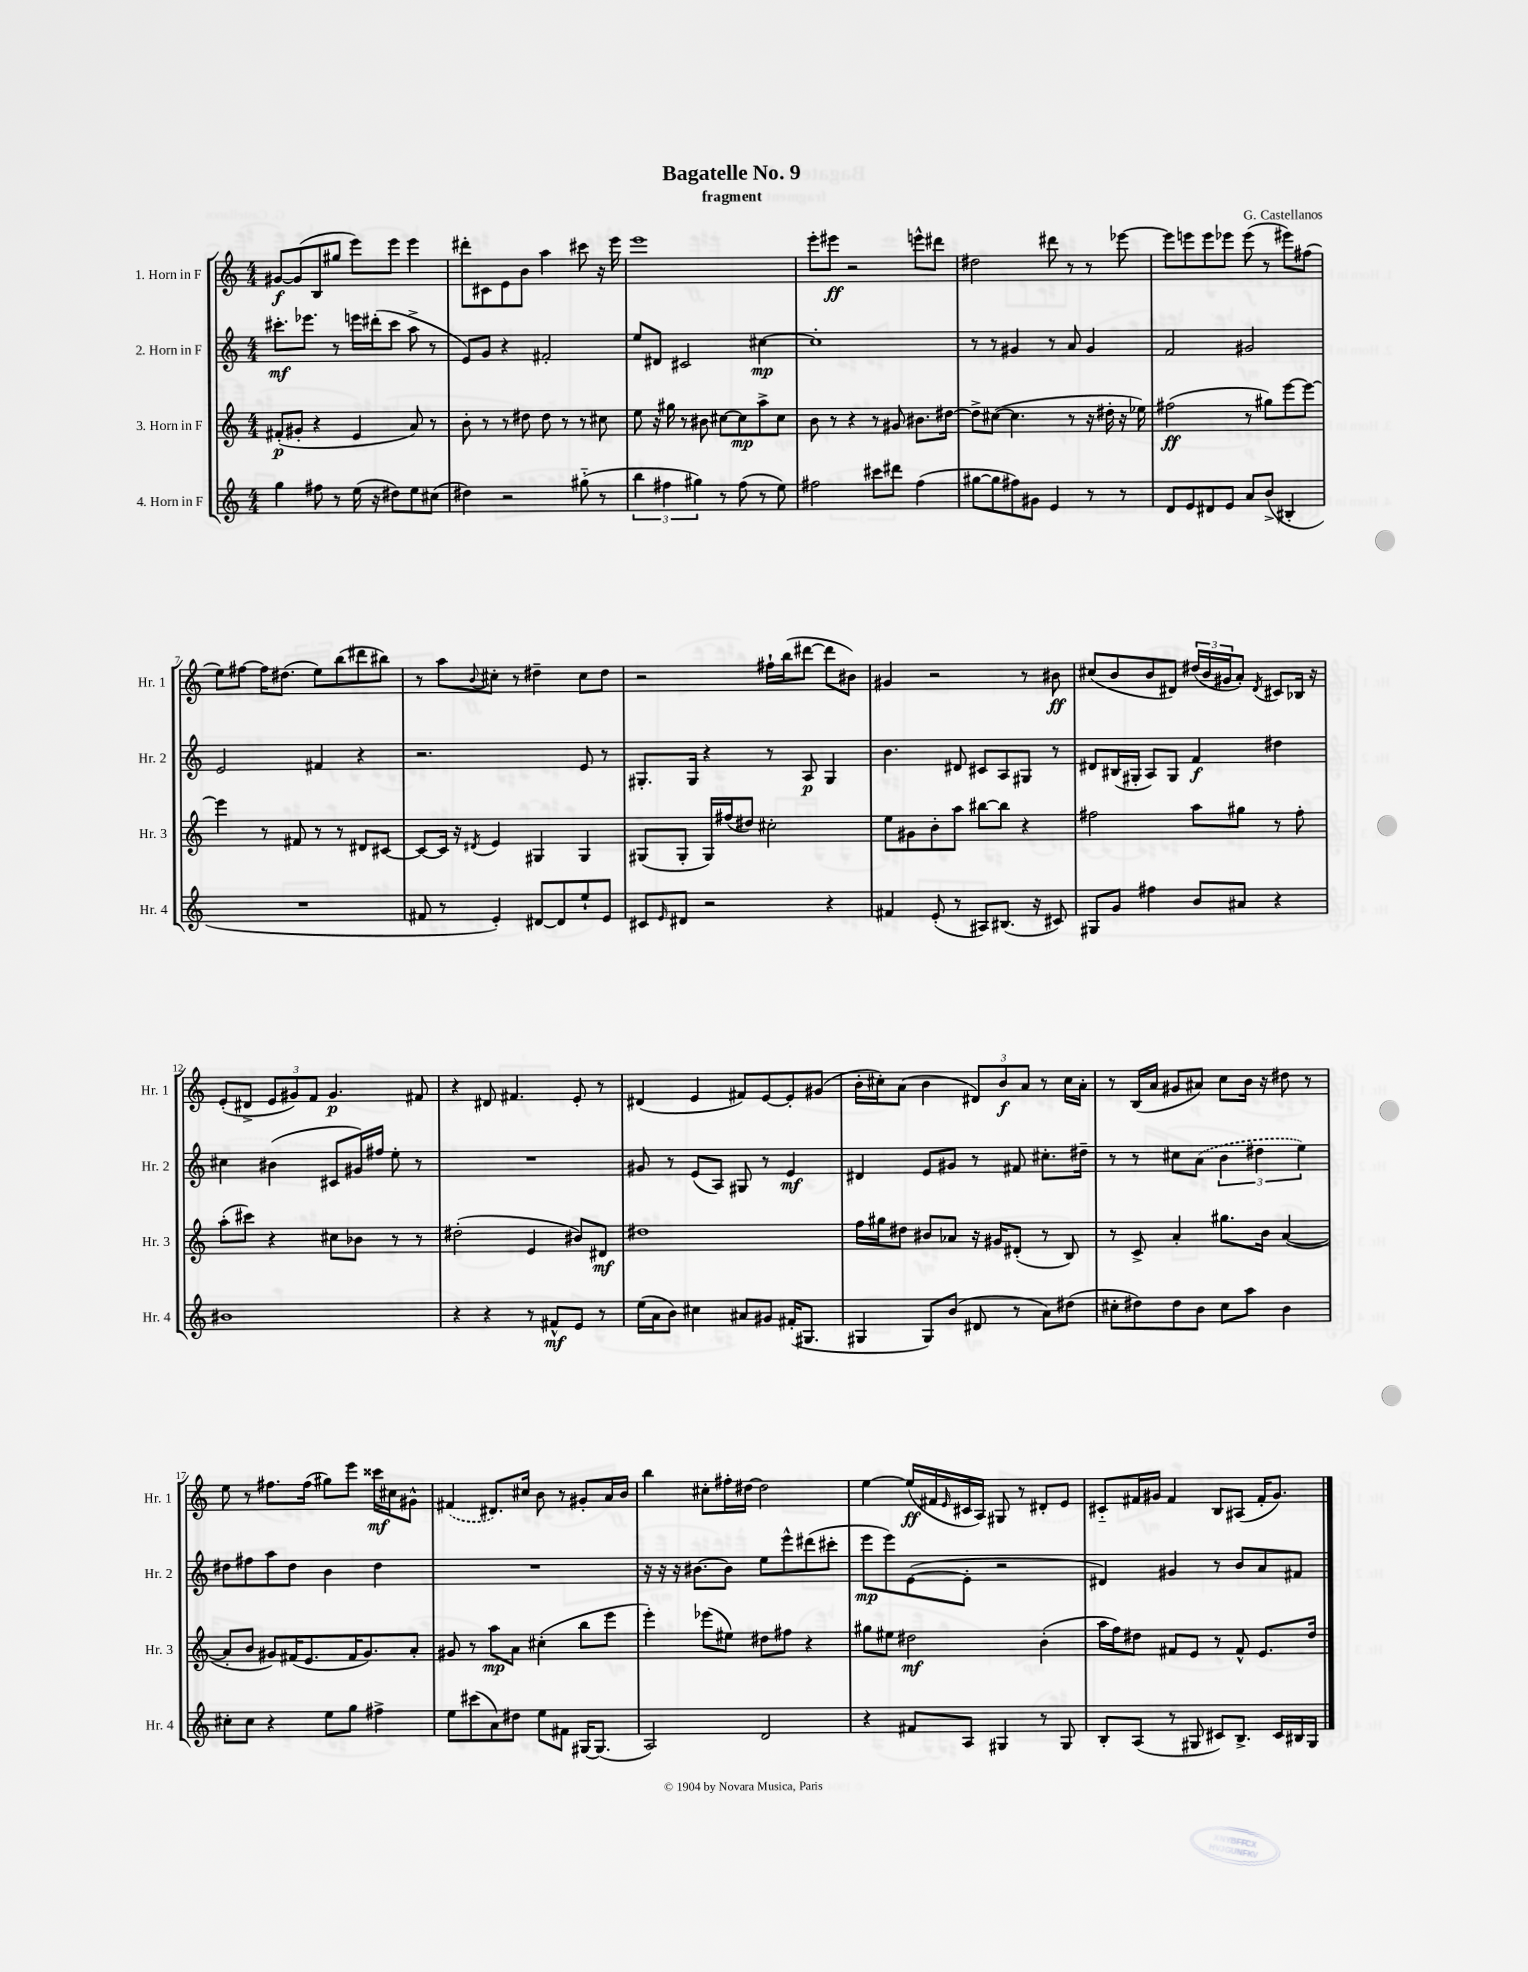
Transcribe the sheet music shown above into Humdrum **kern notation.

**kern	**kern	**kern	**kern
*staff4	*staff3	*staff2	*staff1
*clefG2	*clefG2	*clefG2	*clefG2
*k[]	*k[]	*k[]	*k[]
*M4/4	*M4/4	*M4/4	*M4/4
4gg	(8f#'	8.ccc#'	[8g#
.	8g#'	.	(8g#]
.	.	8.eee-	.
8ff#	4r	.	8B
8r	.	8r	8gg#
(16ee	4e	16eee	8eee)
16r	.	(16ddd#'	.
8dd#)	.	8ccc#	8eee
8ee	8a)	8aa^	4eee
(8cc#	8r	8r	.
=	=	=	=
4dd#)	8b'	8e)	8ddd#'
.	8r	8g	8c#
2r	8r	4r	8e
.	8dd#	.	8b
.	8dd#	2f#'	4aa
.	8r	.	.
(8gg#'~	8r	.	8ccc#
8r	8cc#	.	16r
.	.	.	16eee
=	=	=	=
6bb	8ee	8ee	1eee
.	16r	8d#	.
6ff#	.	.	.
.	16gg#	.	.
.	8r	2c#	.
6gg#)	.	.	.
.	8b#	.	.
8r	[8cc#	.	.
(8ff#	8cc#]	.	.
8r	8aa^	[4cc#	.
8ee)	8cc#	.	.
=	=	=	=
2ff#	8b	1cc#']	8eee'
.	8r	.	8eee#
.	4r	.	2r
8ccc#	8r	.	.
8ddd#	8g#	.	.
(4ff#	8.b#	.	8eee^^
.	.	.	8ddd#
.	[16dd#	.	.
=	=	=	=
[8gg#	8dd#^]	8r	2dd#
8gg#]	([8cc#	8r	.
8ff#)	4.cc#]	4g#	.
8g#	.	.	.
4e	.	8r	8ddd#
.	8r	8a	8r
8r	16r	4g#	8r
.	16dd#'	.	.
8r	16r	.	[8eee-
.	16ee-)	.	.
=	=	=	=
8d	(2ff#	2f	8eee-]
8e	.	.	8eee
8d#	.	.	8eee
8e	.	.	8eee-
8a	8r	2g#	(8eee-
(8b^	8gg#)	.	8r
4B#'	[8eee	.	8eee#)
.	8eee_	.	(8ff#
=	=	=	=
1r	4eee]	2e	8ee)
.	.	.	[8ff#
.	8r	.	16ff#]
.	.	.	(8.dd#
.	8f#	.	.
.	8r	4f#	8ee)
.	8r	.	(8bb
.	8d#	4r	8ddd#
.	[8c#	.	8bb#)
=	=	=	=
8f#	8c#_	2.r	8r
8r	16c#]	.	8aa
.	16r	.	.
.	8qd#	.	8qqb
4e')	4e	.	8cc#'
.	.	.	8r
[8d#	4G#	.	4dd#~
8d#]	.	.	.
8ee`	4G#	8e	8cc#
8e	.	8r	8dd#
=	=	=	=
8c#	(8G#	8.G#'	2r
16qqe	.	.	.
8d#	8G#'	.	.
.	.	16G#	.
2r	16G#)	4r	.
.	(16ff#	.	.
.	8dd#)	.	.
.	2cc#'	8r	16ff#`
.	.	.	(16bb
.	.	8A	[8ddd#
4r	.	4G#	8ddd#]
.	.	.	8b#)
=	=	=	=
4f#	8ee	4.b	4g#
.	8g#	.	.
(8e'	8b'	.	2r
8r	8aa	8d#	.
8A#)	[8bb#	8c#	.
(8.B#	8bb#]	8A	.
.	4r	8G#	8r
16r	.	.	.
8c#)	.	8r	8b#
=	=	=	=
8G#	2ff#	8d#	(8cc#
8g	.	(16B#	8b
.	.	16G#'	.
4ff#	.	8A)	8b
.	.	8G#	8d#)
8b	8aa	4f	(24dd#
.	.	.	24b
.	.	.	24g#
8a#	8gg#	.	8a')
.	.	.	8qd#
4r	8r	4dd#	8c#
.	8ff#'	.	16B-
.	.	.	16r
=	=	=	=
1b#	(8aa'	4cc#	(8e'
.	8ccc#)	.	8d#^
.	4r	(4b#	12e
.	.	.	12g#)
.	.	.	12f
.	8cc#	8c#	4.g#
.	8b-	16g#)	.
.	.	16ff#	.
.	8r	8ee'	.
.	8r	8r	8f#
=	=	=	=
4r	(2dd#'	1r	4r
4r	.	.	8d#
.	.	.	4.f#
8r	4e	.	.
8f#^^	.	.	.
8e	8b#)	.	8e'
8r	8d#	.	8r
=	=	=	=
(16ee	1dd#	8g#	(4d#
16a	.	.	.
8b)	.	8r	.
4cc#	.	(8e	4e
.	.	8A)	.
8a#	.	8G#	8f#)
8g#	.	8r	[8e
(16f#'	.	4e	8e']
8.G#	.	.	.
.	.	.	(8g#
=	=	=	=
4G#	16ff	4d#	16b'
.	16gg#	.	16cc#')
.	8dd#	.	(8a
8G#)	8b#	8e	4b
(8b	8a-	8g#	.
8d#	16r	8r	12d#)
.	16g#	.	.
.	.	.	12b
8r	(8d#'	8f#	.
.	.	.	12a
8a)	8r	8.cc#'	8r
(8dd#	8B)	.	16cc#
.	.	16dd#~	16a'
=	=	=	=
8cc#'	8r	8r	8r
8dd#)	8c^	8r	(16B
.	.	.	16a
8dd#	4a'	8cc#	8g#
8b	.	(8a	8a#)
8cc#	8.gg#	6b	8cc
8aa	.	.	16b
.	.	6dd#	.
.	16b	.	16r
4b	([4a	.	8dd#
.	.	6ee)	.
.	.	.	8r
=	=	=	=
8cc#'	8a']	8dd#	8ee
8cc#	8b	8ff#	8r
4r	8g#)	8aa	8.ff#
.	(16f#	8dd#	.
.	8.e	.	(16ff#
8ee	.	4b	8gg#)
8gg	16f#	.	8eee
.	8.g#)	.	.
4ff#^	.	4dd#	16ccc##
.	.	.	16cc#
.	8a'	.	8g#^^
=	=	=	=
8ee	8g#	1r	(4f#
(8ccc#	8r	.	.
8a)	8aa	.	8.d#)
8dd#	8a	.	.
.	.	.	16cc#
8ee	(4cc#'	.	8b
8f#	.	.	8r
[16G#	8bb	.	8g#'
(8.G#]	.	.	.
.	8eee	.	16a
.	.	.	16b
=	=	=	=
2A)	4eee')	16r	4bb
.	.	16r	.
.	.	16r	.
.	.	[8.b#	.
.	(8eee-	.	8cc#'
.	8ee#)	8b#]	16ff#'
.	.	.	[16dd#
2d	8dd#	8ee	2dd#]
.	8ff#	8eee^^	.
.	4r	(8ddd#	.
.	.	8ccc#'	.
=	=	=	=
4r	8gg#	8eee	[4ee
.	8ee#	8eee)	.
8f#	2dd#	([8e	(16ee]
.	.	.	16f#
.	.	.	16qqe
8A	.	8e']	16c#
.	.	.	16A)
4G#	.	2r	8G#
.	.	.	8r
8r	(4b'	.	8d#'
8G#	.	.	8e
=	=	=	=
8B'	16aa	4d#)	8c#'~
.	16ff)	.	.
(8A	8dd#	.	16f#
.	.	.	16g#
8r	8f#	4g#	4f#
8G#	8e	.	.
8c#)	8r	8r	8B
8.B^	8f#^^	8b	(8A#
.	8.e	8a	16f#'
16c#	.	.	8.g#)
16B#	.	8f#	.
16G#	16dd#	.	.
==	==	==	==
*-	*-	*-	*-
